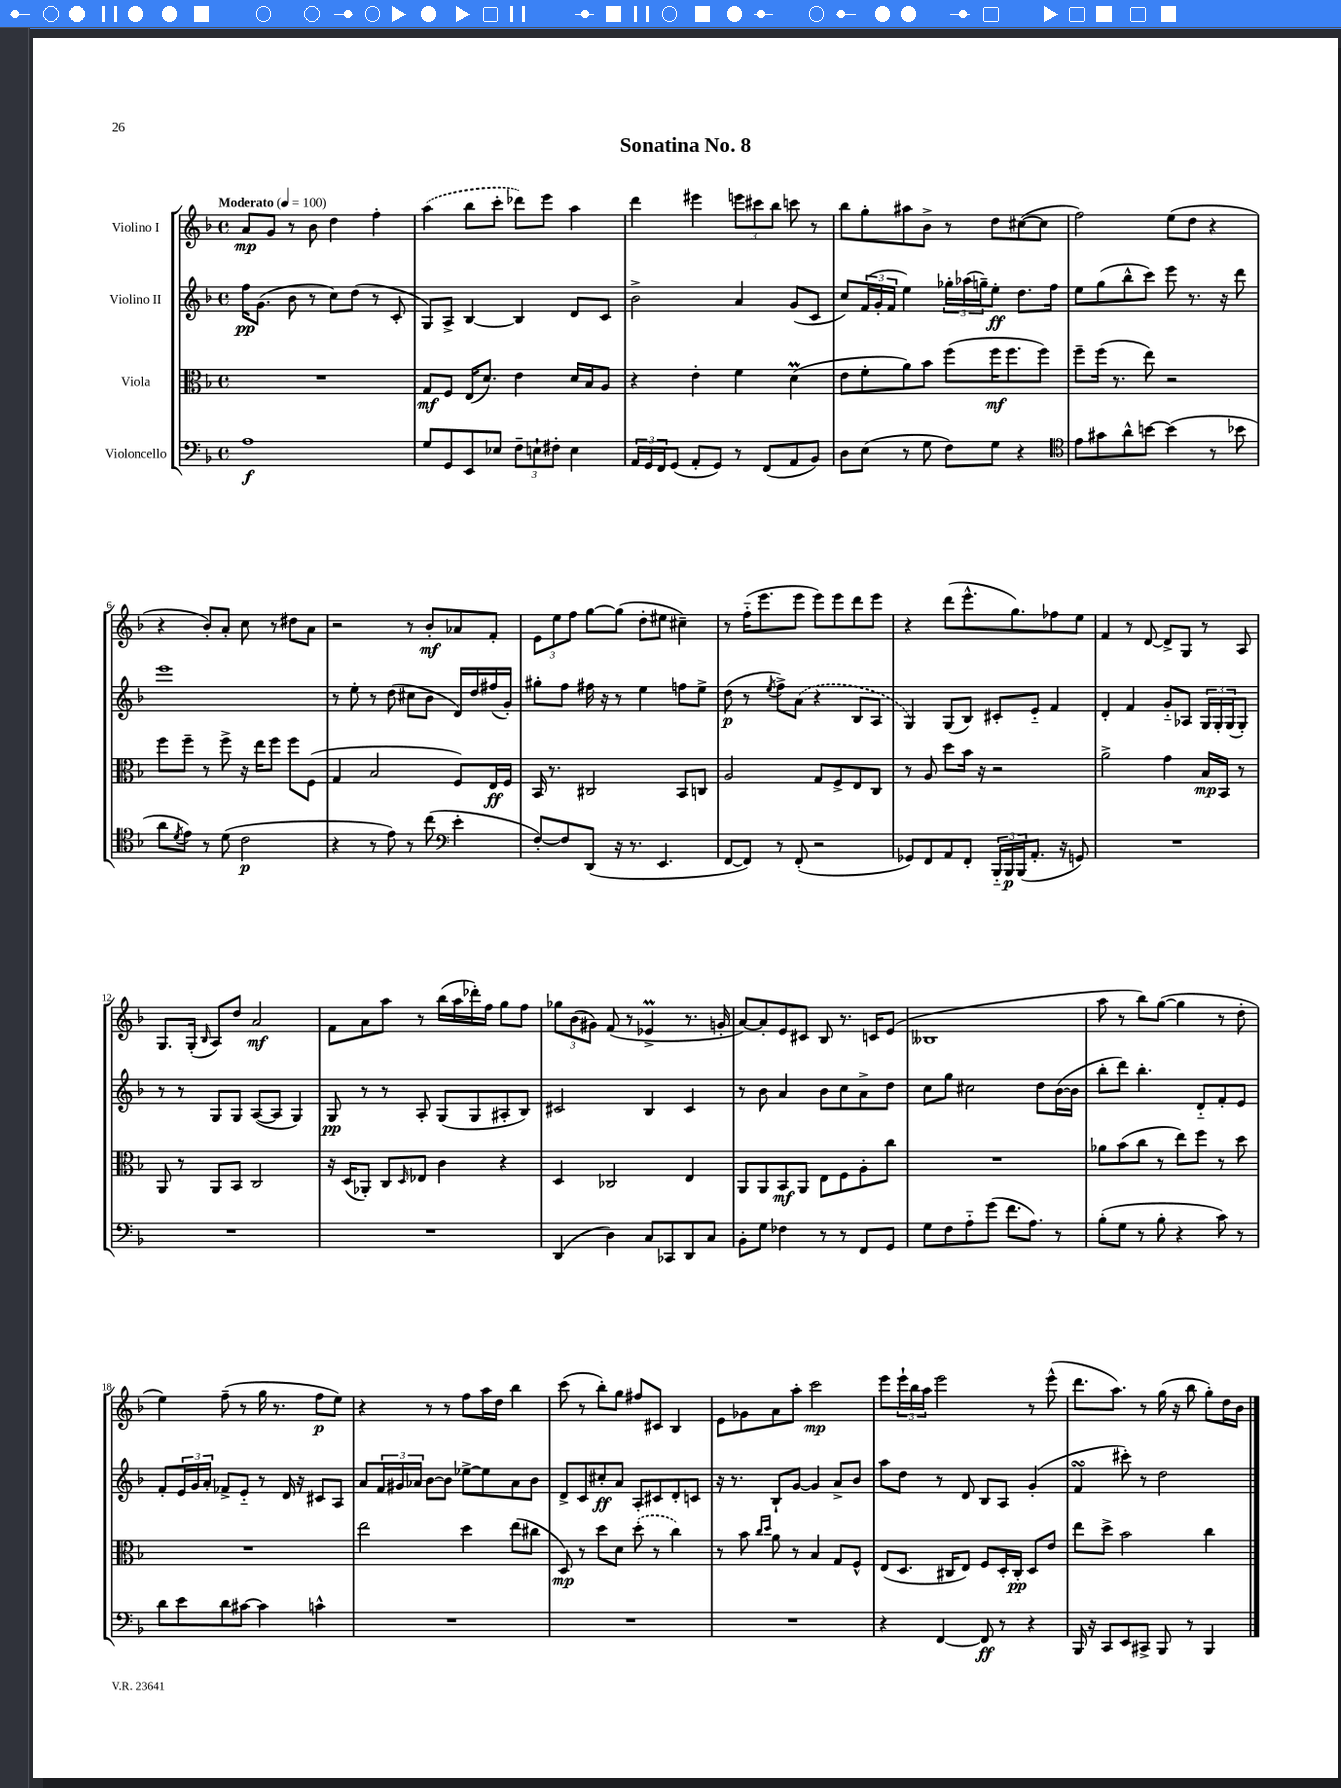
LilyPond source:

\header { title = "Sonatina No. 8" }
<<
\new StaffGroup <<
\new Staff = "s0" \with { instrumentName = "Violino I" } {
    \clef treble \key f \major \defaultTimeSignature \time 4/4 \tempo "Moderato" 4 = 100
    a'8\mp g'8 r8 bes'8 d''4 f''4-. |
    \once \slurDashed a''4( bes''8 c'''8-. des'''8) e'''8 a''4 |
    d'''4 eis'''4 \tuplet 3/2 { e'''8 cis'''8 bes''8 } c'''8 r8 |
    bes''8 g''8-. ais''8 bes'8-> r8 d''8 cis''8~( cis''8 |
    f''2) e''8( d''8 r4 |
    r4 bes'8-.) a'8-. c''8 r8 dis''8 a'8 |
    r2 r8 bes'8-.\mf aes'8 f'8-. |
    \tuplet 3/2 { e'8 e''8 f''8 } g''8~ g''8( d''8-. eis''8 cis''4--) |
    r8 f''16-_( e'''8. e'''8 e'''8) e'''8 d'''8 e'''8 |
    r4 d'''8( e'''8.-^ g''8.) fes''8 e''8 |
    f'4 r8 d'8~ d'8-> g8 r8 a8 |
    g8. g16-.( \grace { bes16 } a8) d''8 a'2\mf |
    f'8 a'8 a''8 r8 bes''16( a''16 des'''16-.) f''16 g''8 f''8 |
    \tuplet 3/2 { ges''8 bes'8( gis'8) } f'8( r8 ees'4->\prall r8. g'16-. |
    a'8~) a'8-. e'8 cis'8 bes8 r8. c'16 e'8( |
    beses1 |
    a''8 r8 bes''8) g''8~( g''4 r8 d''8-. |
    e''4) f''8--( r8 g''16 r8. f''8\p e''8) |
    r4 r8 r8 f''8 a''16 d''16 bes''4 |
    c'''8( r8 bes''8-.) g''8 fis''8 cis'8 bes4 |
    e'8 ges'8 a'8 a''8-. c'''2\mp |
    e'''8 \tuplet 3/2 { e'''16-! bes''16 a''16 } e'''2 r8 e'''8-^( |
    d'''8. a''8.) r8 g''16( r16 bes''8 g''8-.) d''16 bes'16 \bar "|." |
}
\new Staff = "s1" \with { instrumentName = "Violino II" } {
    \clef treble \key f \major \defaultTimeSignature \time 4/4
    f''16\pp g'8.( bes'8 r8 c''8) d''8( r8 c'8-. |
    g8) a8-> bes4~ bes4 d'8 c'8 |
    bes'2-> a'4 g'8( c'8 |
    c''8) \tuplet 3/2 { f'16( g'16-. f'16 } e''4) \tuplet 3/2 { ges''16-. aes''16( g''16--) } e''8-.\ff d''8. f''16 |
    e''8 g''8( bes''8-^ c'''8) e'''8 r8. r16 d'''8 |
    e'''1 |
    r8 e''8-. r8 d''8( cis''8 bes'8 d'16) d''16 fis''16( g'16-.) |
    gis''8-. f''8 fis''16 r16 r8 e''4 f''8 e''8-> |
    d''8\p( r8 \acciaccatura { e''8 } f''8->) \once \slurDashed a'8( r4 bes8 a8 |
    g4) g8( bes8) cis'8-. e'8-_ f'4 |
    d'4-. f'4 g'8-_ aes8 \tuplet 3/2 { g16 g16-. g16( } g8-.) |
    r8 r8 g8 g8 a8~( a8 g4) |
    g8\pp r8 r8 a8-. g8( g8 ais8-. bes8) |
    cis'2 bes4 cis'4 |
    r8 bes'8 a'4 bes'8 c''8 a'8-> d''8 |
    c''8 g''8 cis''2 d''8 bes'16~( bes'16 |
    bes''8-. d'''8) bes''4.-. d'8-_ f'8-. e'8 |
    f'8-. \tuplet 3/2 { e'16 g'16 a'16-. } fes'8-> e'8-_ r8 d'16 r16 cis'8 a8 |
    a'8 \tuplet 3/2 { f'16 gis'16 aes'16 } bes'8~ bes'8 ees''8~-> ees''8 aes'8 bes'8 |
    d'8-> c'8 cis''8-.\ff a'8 a8-. cis'8 d'8-. c'8 |
    r16 r8. bes8-! g'8~ g'4 a'8-> bes'8 |
    a''8 d''8 r8 d'8 bes8 a8 g'4-.( |
    f'4\turn cis'''8-.) r8 d''2 \bar "|." |
}
\new Staff = "s2" \with { instrumentName = "Viola" } {
    \clef alto \key f \major \defaultTimeSignature \time 4/4
    R1 |
    g8\mf f8 e16( d'8.) e'4 d'16 bes16 a8 |
    r4 e'4-. f'4 d'4\prall( |
    e'8 f'8-. a'8) bes'8 f''8( f''16\mf f''8. f''8) |
    f''8-- f''16( r8. e''8) r2 |
    f''8 f''8-- r8 f''8-> r16 e''16 f''8 f''8 f8( |
    g4 bes2 f8) e16\ff f16 |
    bes,16 r8. cis2 bes,8 c8 |
    a2 g8 f8-> e8 c8 |
    r8 a8 d''8 bes'16 r16 r2 |
    a'2-> g'4 bes16\mp bes,16 r8 |
    a,8 r8 a,8 bes,8 c2 |
    r16 d16( aes,8-.) c8 \grace { d16 } ees8 c'4 r4 |
    d4 ces2 e4 |
    a,8 a,8 bes,8\mf a,8 e8 f8 a8-. c''8 |
    R1 |
    aes'8 bes'8( c''8 r8 e''8) f''8 r8 d''8 |
    R1 |
    e''2 d''4 e''8( cis''8 |
    d8\mp) r8 d''8 d'8 \once \slurDashed d''8-.( r8 c''4) |
    r8 bes'8 \grace { c''16 d''16 } a'8 r8 bes4 g8 f8-^ |
    e8( d8. cis16 e8) f8 d16-. cis16-.\pp d8 e'8 |
    e''8 d''8-> bes'2 c''4 \bar "|." |
}
\new Staff = "s3" \with { instrumentName = "Violoncello" } {
    \clef bass \key f \major \defaultTimeSignature \time 4/4
    a1\f |
    g8 g,8 e,8 ees8 \tuplet 3/2 { f8-- e8-! fis8-. } e4 |
    \tuplet 3/2 { a,16 g,16 f,16 } g,8( a,8-. g,8) r8 f,8( a,8 bes,8) |
    d8 e8( r8 g8 f8) g8 r4 |
    \clef tenor e'8 gis'8 a'8-^ b'8~ b'4( r8 bes'8 |
    a'8 \acciaccatura { d'8 } e'8) r8 d'8( c'2\p |
    r4 r8 e'8) r8 c''8( \clef bass e'4-. |
    f8~-.) f8 d,8( r16 r8. e,4. |
    f,8~ f,8) r8 f,8-.( r2 |
    ges,8) f,8 a,8 f,8-. \tuplet 3/2 { bes,,16-_ bes,,16\p bes,,16( } a,8.-. r16 g,8) |
    R1 |
    R1 |
    R1 |
    d,4( d4) c8 ces,8 d,8 c8 |
    bes,8-. g8 fes4 r8 r8 f,8 g,8 |
    g8 f8 a8-_ g'8( f'8. a8.) r8 |
    bes8-.( g8 r8 bes8-. r4 c'8) r8 |
    d'8 e'8 d'8 cis'8~ cis'4 c'4-^ |
    R1 |
    R1 |
    R1 |
    r4 f,4~ f,8\ff r8 r4 |
    bes,,16 r16 c,8 e,8 cis,8-> bes,,8 r8 bes,,4 \bar "|." |
}
>>
>>
